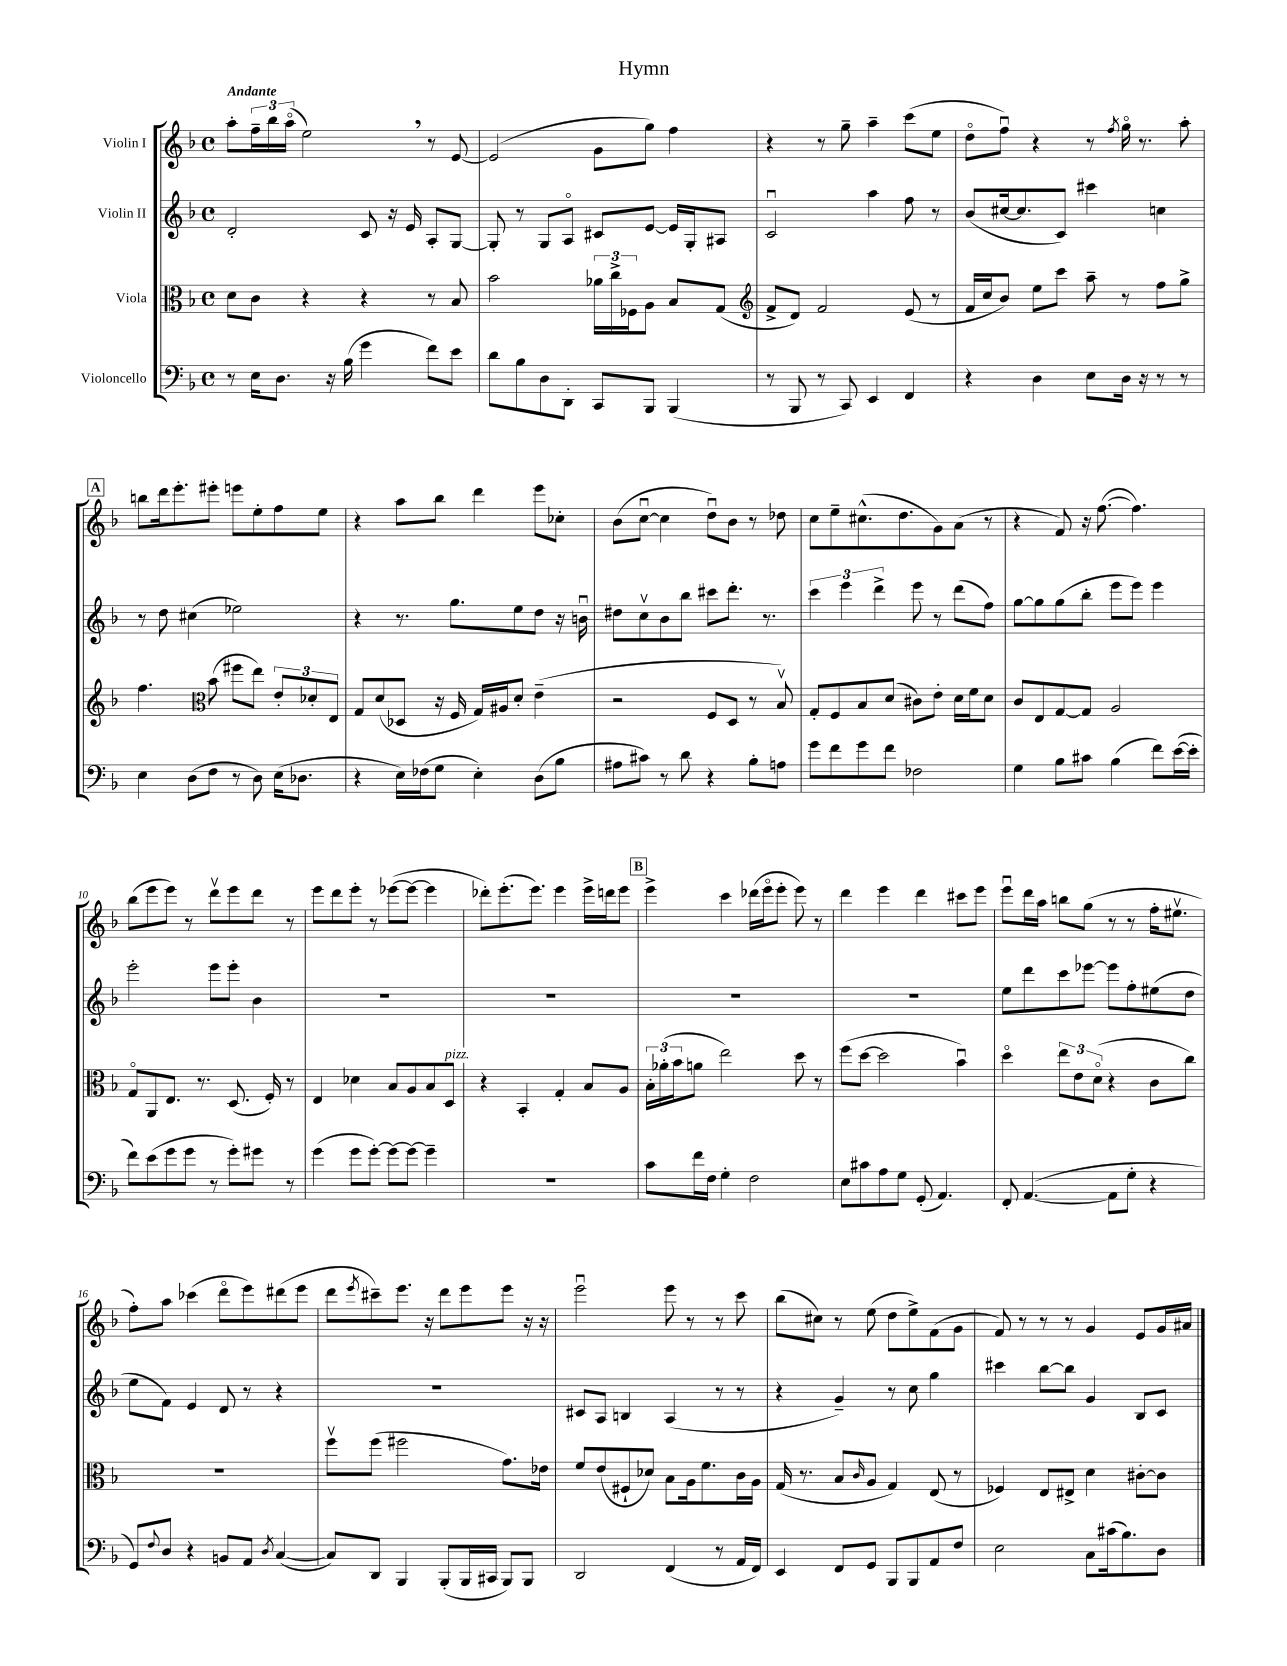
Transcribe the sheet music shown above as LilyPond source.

\header { title = "Hymn" }
<<
\new StaffGroup <<
\new Staff = "s0" \with { instrumentName = "Violin I" } {
    \clef treble \key f \major \defaultTimeSignature \time 4/4 \tempo "Andante"
    a''8-. \tuplet 3/2 { f''16-- bes''16 a''16\flageolet( } e''2) \breathe r8 e'8~ |
    e'2( g'8 g''8) f''4 |
    r4 r8 g''8-- a''4-- c'''8( e''8 |
    d''8\flageolet f''8\downbow) r4 r8 \acciaccatura { f''8 } g''16\flageolet r8. a''8-. |
    \mark \markup { \box "A" } b''8 d'''16 e'''8.-. eis'''8-. e'''8 e''8-. f''8 e''8 |
    r4 a''8 bes''8 d'''4 e'''8 ces''8-. |
    bes'8( c''8~\downbow c''4 d''8\downbow) bes'8 r8 des''8 |
    c''8 e''8-- cis''8.-^( d''8. g'8) a'8( r8 |
    r4 f'8) r16 f''8.~( f''4.) |
    bes''8( e'''8 e'''8) r8 d'''8\upbow e'''8 d'''8 r8 |
    e'''8 d'''8 e'''8-. r8 ees'''8~( ees'''8~ ees'''4 |
    des'''8-.) e'''8.-.( e'''8.) e'''4 e'''16-> d'''16 e'''8 |
    \mark \markup { \box "B" } e'''4-> c'''4 des'''16( e'''16\flageolet e'''8-. e'''8) r8 |
    d'''4 e'''4 d'''4 cis'''8 e'''8 |
    e'''8\downbow d'''16 a''16 b''8 g''8( r8 r8 f''16-. eis''8.\upbow |
    f''8-.) a''8 ces'''4( d'''8\flageolet e'''8) dis'''8( e'''8 |
    d'''8 \acciaccatura { e'''8 } cis'''8--) e'''8. r16 d'''8 e'''8 e'''8 r16 r16 |
    e'''2\downbow e'''8 r8 r8 c'''8 |
    bes''8( cis''8) r8 e''8( d''8 e''8->) f'8( g'8 |
    f'8) r8 r8 r8 g'4 e'8 g'16 ais'16 \bar "|." |
}
\new Staff = "s1" \with { instrumentName = "Violin II" } {
    \clef treble \key f \major \defaultTimeSignature \time 4/4
    d'2-. c'8 r16 e'16 a8-. g8~ |
    g8-. r8 g8 a8\flageolet cis'8 e'8~ e'16 g16-. ais8 |
    c'2\downbow a''4 f''8 r8 |
    bes'8( cis''16~ cis''8. c'8) cis'''4 c''4 |
    \mark \markup { \box "A" } r8 d''8 cis''4( ees''2) |
    r4 r8. g''8. e''8 d''8 r16 b'16\downbow |
    dis''8 c''8\upbow bes'8 bes''8 cis'''8 d'''8.-. r8. |
    \tuplet 3/2 { c'''4 e'''4 d'''4-> } e'''8 r8 d'''8( f''8) |
    g''8~ g''8 g''8( bes''8-. e'''8 e'''8) e'''4 |
    e'''2-. e'''8 e'''8-. bes'4 |
    R1 |
    R1 |
    \mark \markup { \box "B" } R1 |
    R1 |
    e''8 d'''8 c'''8 ees'''8~ ees'''8 f''8-. eis''8( d''8 |
    e''8 f'8) e'4 d'8 r8 r4 |
    R1 |
    cis'8 a8 b4 a4( r8 r8 |
    r4 g'4--) r8 c''8 g''4 |
    cis'''4 bes''8~ bes''8 g'4 bes8 c'8 \bar "|." |
}
\new Staff = "s2" \with { instrumentName = "Viola" } {
    \clef alto \key f \major \defaultTimeSignature \time 4/4
    d'8 c'8 r4 r4 r8 bes8 |
    bes'2 \tuplet 3/2 { aes'16 c''16-> fes16 } a8 bes8 g8( |
    \clef treble f'8-> d'8) f'2 e'8( r8 |
    f'16 c''16 bes'8) e''8 c'''8 a''8-- r8 f''8 g''8-> |
    \mark \markup { \box "A" } f''4. \clef alto bes'8( fis''8 e''8) \tuplet 3/2 { e'8-. des'8-. e8 } |
    g8 d'8( des8 r16 f16 g16) ais16 d'8-. e'4--( |
    r2 f8 d8 r8 bes8\upbow) |
    g8-. f8 bes8 d'8( cis'8) e'8-. d'16 f'16 d'8 |
    c'8 e8 g8~ g8 a2 |
    g8\flageolet a,8 e8. r8. d8.( f16-.) r8 |
    e4 des'4 bes8 a8 bes8 d8^\markup { \italic "pizz." } |
    r4 bes,4-. g4-. bes8 a8 |
    \mark \markup { \box "B" } \tuplet 3/2 { bes16-. aes'16-.( bes'16 } a'8 e''2) d''8 r8 |
    f''8( d''8~ d''2 bes'4\downbow) |
    d''4\flageolet \tuplet 3/2 { e''8 e'8 d'8\flageolet( } r4 c'8 c''8) |
    R1 |
    f''8\upbow f''8( fis''2 g'8.) ees'16 |
    f'8 e'8( fis8-! des'8) bes8 a16 f'8. c'16 a16 |
    g16( r8. bes8 \grace { c'16 } a8 g4) e8( r8 |
    fes4) e8 eis8-> d'4 cis'8~-. cis'8 \bar "|." |
}
\new Staff = "s3" \with { instrumentName = "Violoncello" } {
    \clef bass \key f \major \defaultTimeSignature \time 4/4
    r8 e16 d8. r16 bes16( g'4 f'8) e'8 |
    d'8 bes8 d8 d,8-. c,8 bes,,8 bes,,4( |
    r8 bes,,8 r8 c,8) e,4 f,4 |
    r4 d4 e8 d16 r16 r8 r8 |
    \mark \markup { \box "A" } e4 d8( f8 r8 d8) e16( des8. |
    r4 e16) fes16( g8 e4-.) d8( bes8 |
    ais8 cis'8) r8 d'8 r4 bes8-. a8 |
    g'8 f'8 g'8 f'8 fes2 |
    g4 bes8 cis'8 bes4( f'8) e'16~( e'16-. |
    f'8) e'8( g'8 g'8 r8 g'8-.) gis'8 r8 |
    g'4( g'8 g'8~-.) g'8~ g'8~ g'4-- |
    r1 |
    \mark \markup { \box "B" } c'8 f'16 f16 g4-. f2 |
    e8 cis'8 a8 g8 g,8-.( a,4.) |
    f,8-. a,4.~( a,8 g8-. r4 |
    g,8) \appoggiatura { f8 } d8 r4 b,8 a,8 \acciaccatura { d8 } c4~( |
    c8) d,8 bes,,4 bes,,8-.( bes,,16 cis,16 bes,,8) bes,,8 |
    d,2 f,4( r8 a,16 f,16) |
    e,4 f,8 g,8 bes,,8 bes,,8 a,8 f8 |
    e2 c8 cis'16( bes8.) d8 \bar "|." |
}
>>
>>
